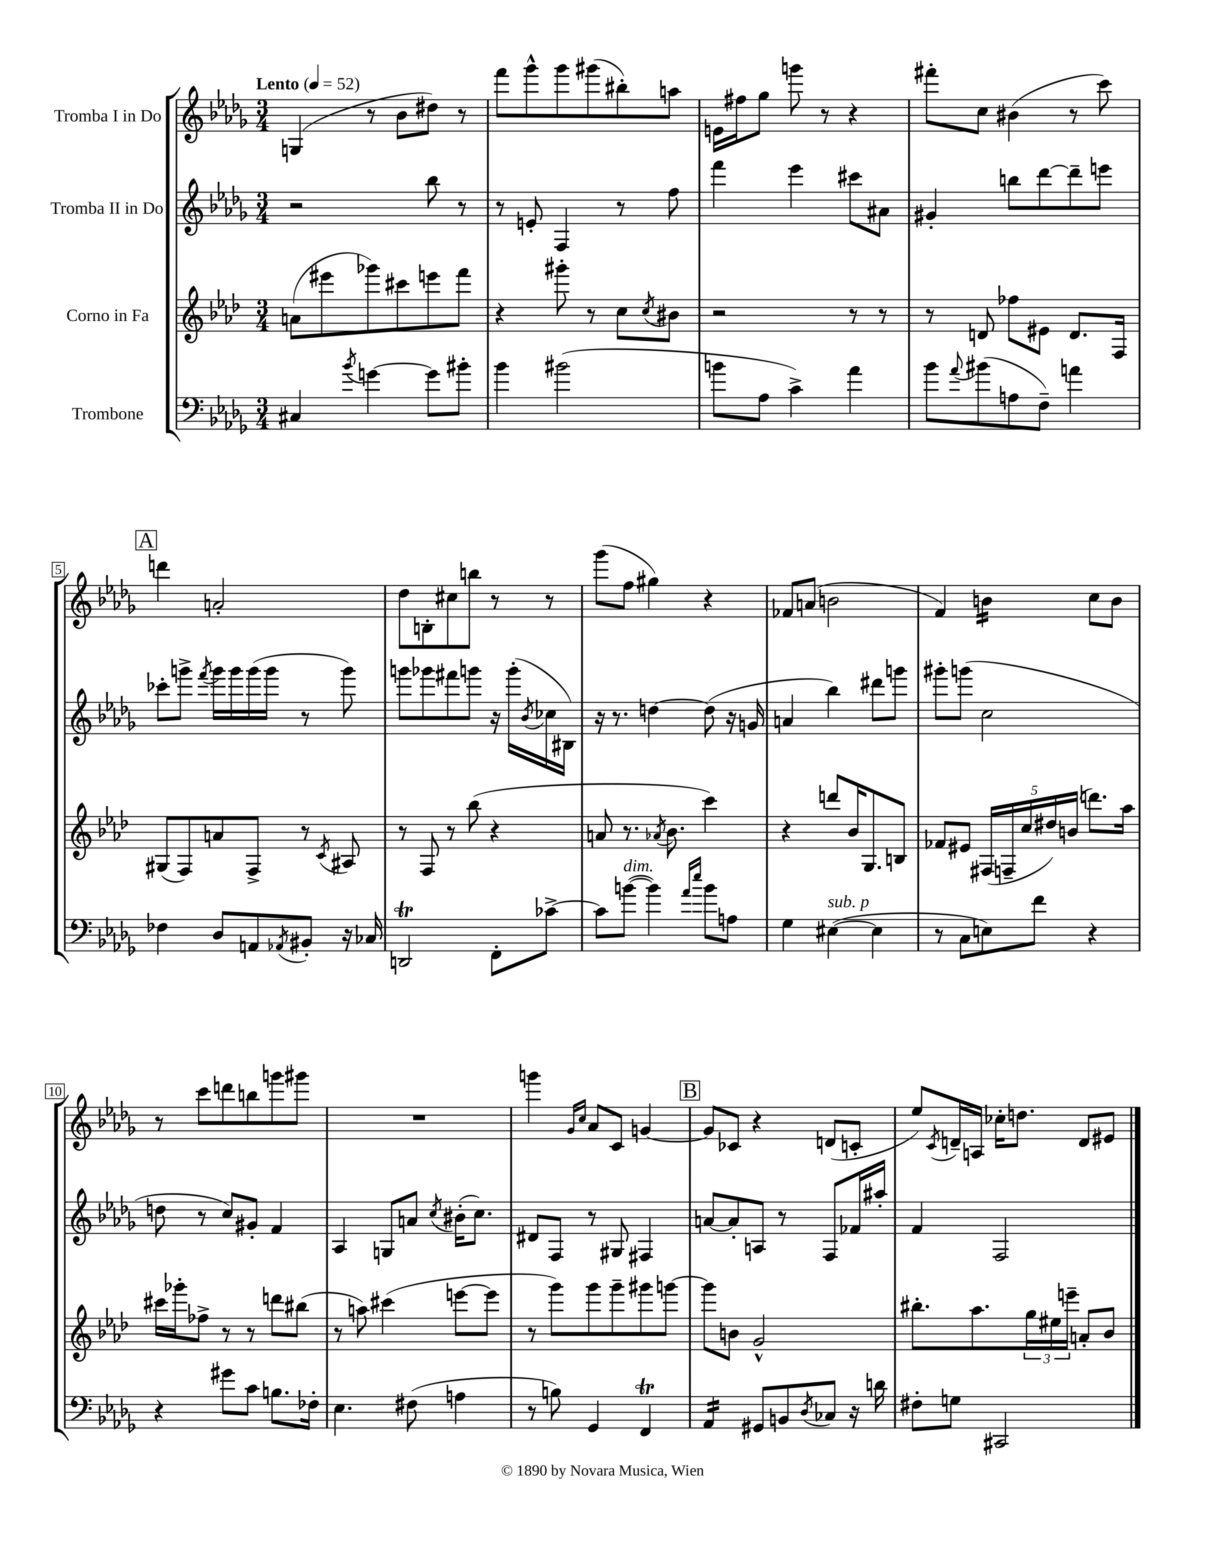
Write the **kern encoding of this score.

**kern	**kern	**kern	**kern
*staff4	*staff3	*staff2	*staff1
*clefF4	*clefG2	*clefG2	*clefG2
*k[b-e-a-d-g-]	*k[b-e-a-d-]	*k[b-e-a-d-g-]	*k[b-e-a-d-g-]
*M3/4	*M3/4	*M3/4	*M3/4
*MM52	*MM52	*MM52	*MM52
4C#	(8a	2r	(4G
.	8eee#	.	.
8qb-	.	.	.
[4g	8ggg-)	.	8r
.	8ccc#	.	8b-
8g]	8eee	8bb-	8dd#)
8b#'	8fff	8r	8r
=	=	=	=
4b-	4r	8r	8fff
.	.	8e'	8ggg-^^
(2b#	8ggg#'	4F	8ggg-
.	8r	.	(8ggg#
.	8cc	8r	8bb#')
.	8qcc	.	.
.	8b#	8ff	8aa
=	=	=	=
8b	2r	4fff	16e
.	.	.	16ff#
8A-	.	.	8gg-
4c^)	.	4eee-	8ggg
.	.	.	8r
4a-	8r	8ccc#	4r
.	8r	8a#	.
=	=	=	=
8b-	8r	4g#'	8fff#'
8qqa-	.	.	.
(8b#	8d	.	8cc
8A	8ff-	8bb	(4b#
8F~)	8e#	[8ddd-	.
4a	8.d	8ddd-~]	8r
.	.	8eee	8ccc)
.	16F	.	.
=	=	=	=
4F-	(8G#	8ccc-'	4ddd
.	8F)	8ggg^	.
.	.	8qfff	.
8D-	8a	16ggg	2a'
.	.	16ggg	.
8AA	8F^	(16ggg	.
.	.	16ggg	.
8qAA-	.	.	.
8BB#'	8r	8r	.
.	8qc	.	.
16r	8A#	8ggg)	.
16C-	.	.	.
=	=	=	=
2DD	8r	8ggg	8dd-
.	8F	8ggg-	8B'
.	8r	8fff#	8cc#
.	(8bb-	8ggg	8bb
8FF'	4r	16r	8r
.	.	(16ggg'	.
.	.	8qb-	.
[8c-^	.	16cc-	8r
.	.	16B#)	.
=	=	=	=
8c-]	8a	16r	(8ggg-
.	.	8.r	.
([8b	8.r	.	8ff
4b])	.	[4dd	4gg#)
.	8qa-	.	.
.	8.b-	.	.
16qqa-	.	.	.
16qqee-	.	.	.
8b	4ccc)	(8dd]	4r
8A	.	16r	.
.	.	16g	.
=	=	=	=
4G-	4r	4a	8f-
.	.	.	(8a
([4E#	8ddd	4bb-)	2b
.	16b-	.	.
.	8.G	.	.
4E#]	.	8ddd#	.
.	8B	8ggg	.
=	=	=	=
8r	8f-	8ggg#'	4f)
8C	8e#	(8ggg	.
8E)	(20F#	2cc	4b
.	20F~	.	.
.	20cc	.	.
8f	.	.	.
.	20dd#)	.	.
.	(20b	.	.
4r	8.ddd)	.	8cc
.	.	.	8b
.	16aa-	.	.
=	=	=	=
4r	16ccc#	8dd	8r
.	16ggg-'	.	.
.	8ff-^	8r	8ccc
8g#	8r	8cc)	8ddd
8c	8r	8g#'	8bb
8.B	8ddd	4f	8ggg
.	(8bb#	.	8ggg#
16F-'	.	.	.
=	=	=	=
4.E-	8r	4A-	2.r
.	8aa)	.	.
.	(4ccc#	8G	.
(8F#	.	8a	.
.	.	8qcc	.
4A	[8eee	(16b#'	.
.	.	8.cc)	.
.	8eee]	.	.
=	=	=	=
8r	8r	8d#	4ggg
8B)	8ggg)	8F	.
.	.	.	16qqg-
.	.	.	16qqcc
4GG-	8ggg	8r	8a-
.	8ggg~	8G#	8c
4FF	8ggg#	4F#	[4g
.	[8ggg	.	.
=	=	=	=
4AA-	8ggg]	[8a	8g]
.	8b	8a']	8c-
8GG#	2g^^	8A	4r
8BB	.	8r	.
8qD-	.	.	.
8C-	.	8F	(8d
16r	.	16f-	8c'
16d	.	16aa#'	.
=	=	=	=
8F#'	8.bb#'	4f	8ee-)
.	.	.	8qc
8G	.	.	16d~
.	8.aa-	.	16A
2CC#	.	2F	16cc-'
.	.	.	8.dd
.	24gg	.	.
.	24ee#	.	.
.	24eee~	.	.
.	8a'	.	8d
.	8b-	.	8e#
==	==	==	==
*-	*-	*-	*-
